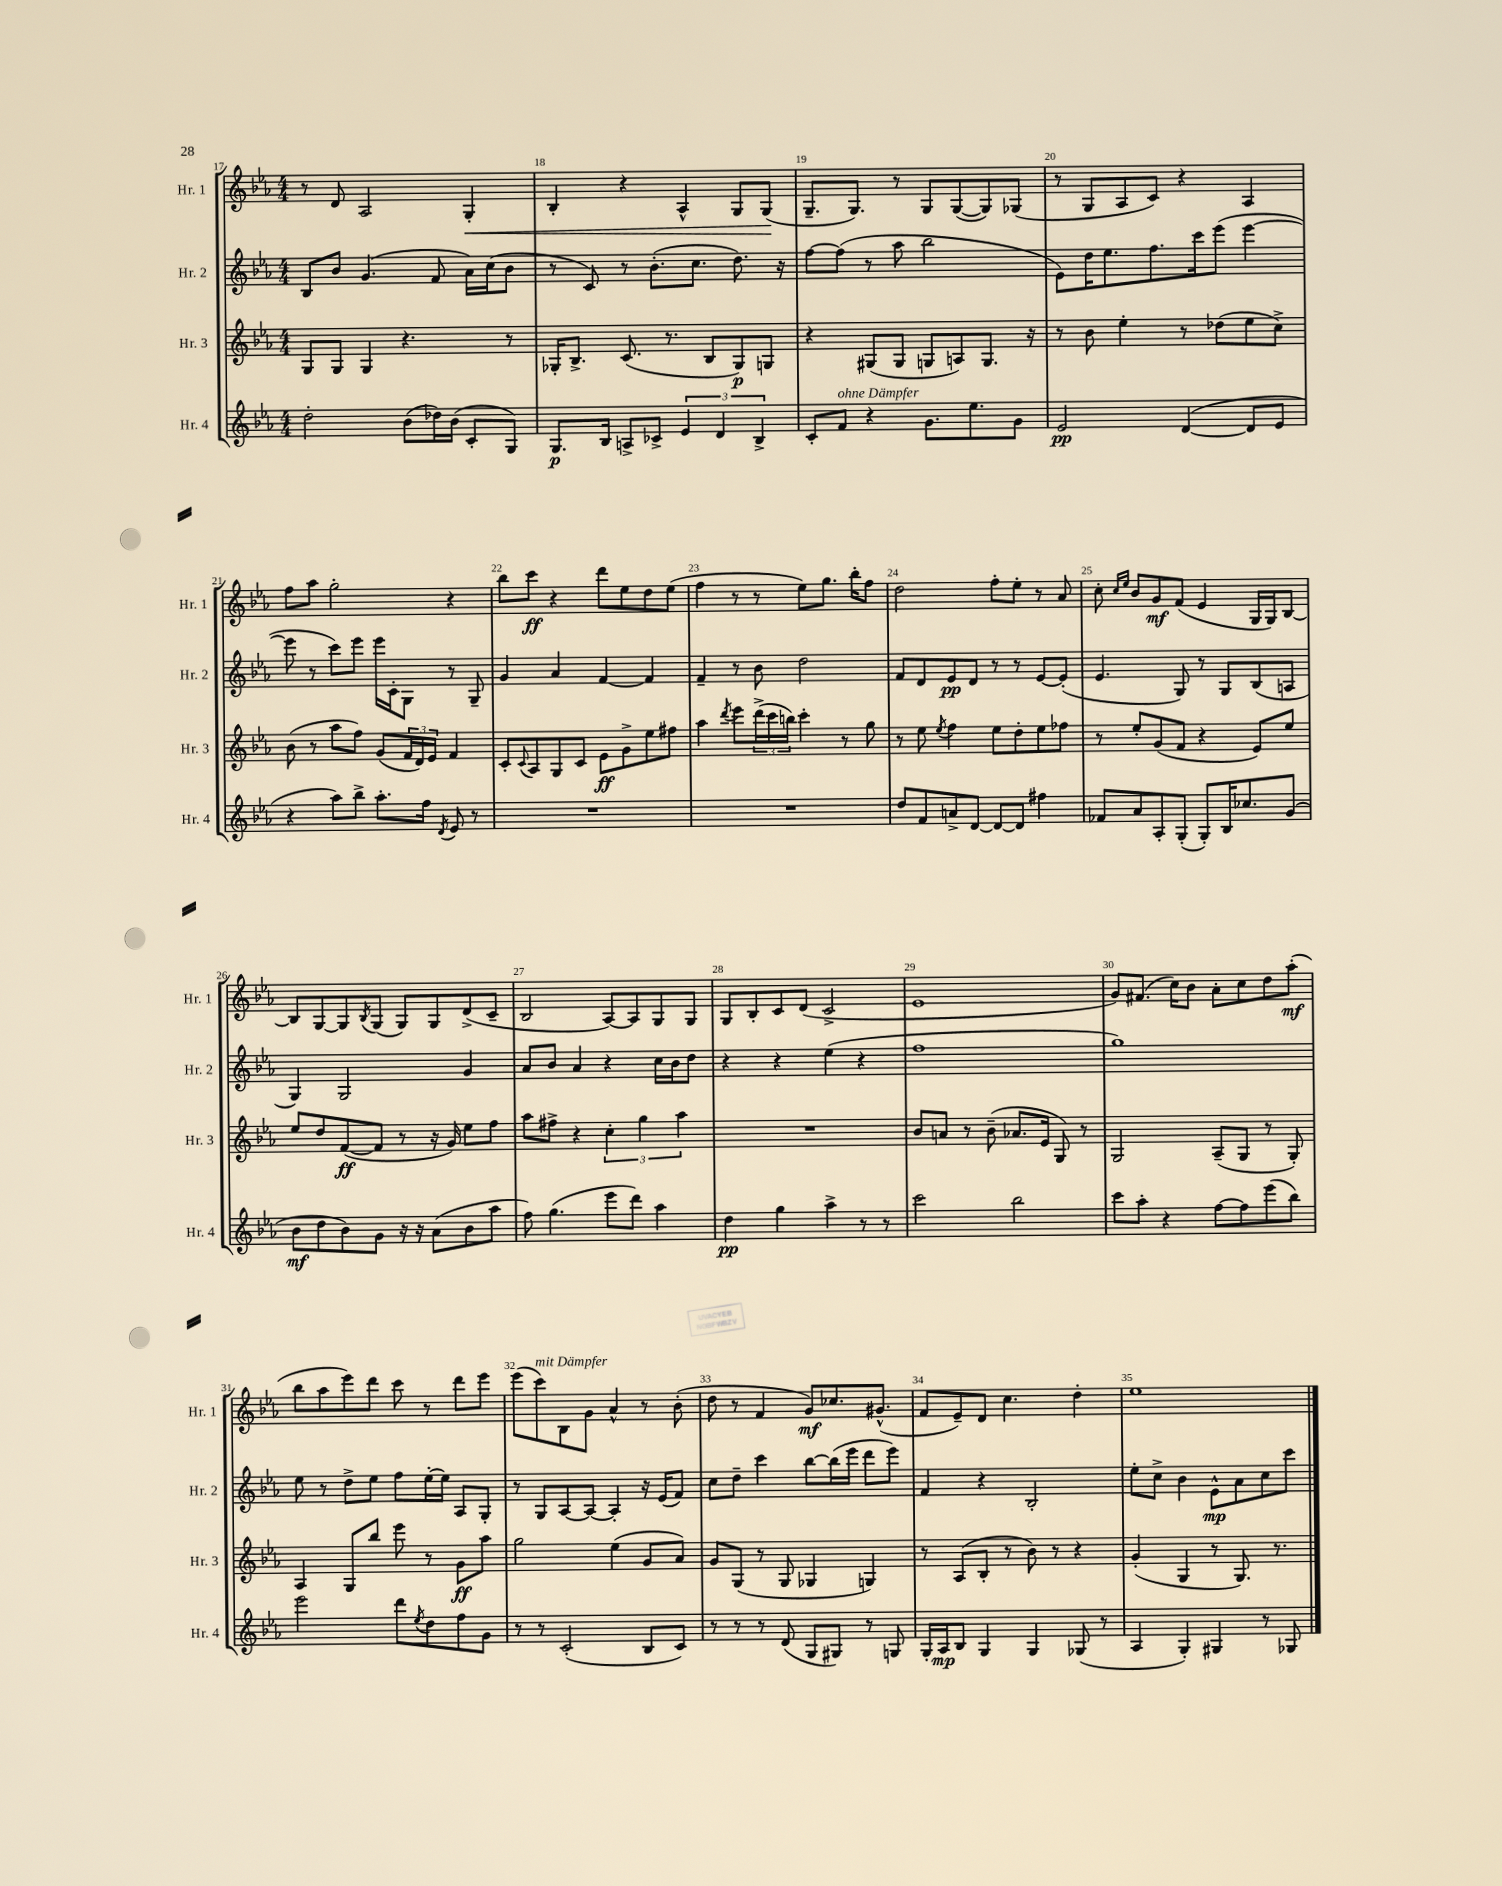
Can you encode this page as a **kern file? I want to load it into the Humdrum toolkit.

**kern	**dynam	**kern	**dynam	**kern	**dynam	**kern	**dynam
*part4	*part4	*part3	*part3	*part2	*part2	*part1	*part1
*staff4	*staff4	*staff3	*staff3	*staff2	*staff2	*staff1	*staff1
*I"Hr. 4	*	*I"Hr. 3	*	*I"Hr. 2	*	*I"Hr. 1	*
*I'Hr. 4	*	*I'Hr. 3	*	*I'Hr. 2	*	*I'Hr. 1	*
*clefG2	*	*clefG2	*	*clefG2	*	*clefG2	*
*k[b-e-a-]	*	*k[b-e-a-]	*	*k[b-e-a-]	*	*k[b-e-a-]	*
*M4/4	*	*M4/4	*	*M4/4	*	*M4/4	*
=17	=17	=17	=17	=17	=17	=17	=17
2dd'\	.	8G/L	.	8B-/L	.	8r	.
.	.	8G/J	.	8b-/J	.	8d/	.
.	.	4G/	.	(4.g/	.	2A-/	.
(8b-\L	.	4.r	.	.	.	.	.
16dd-X\L)	.	.	.	8f/	.	.	.
(16b-\JJ	.	.	.	.	.	.	.
!	!	!	!	!	!	!	!LO:HP:b
8c'/L	.	.	.	16a-\LL)	.	4G'/	<
.	.	.	.	(16cc\J	.	.	.
8G/J)	.	8r	.	8b-\J	.	.	.
=18	=18	=18	=18	=18	=18	=18	=18
8.G/L	p	16G-X'/KL	.	8r	.	4B-'/	.
.	.	8.B-^/J	.	.	.	.	.
.	.	.	.	8c/)	.	.	.
16B-/Jk	.	.	.	.	.	.	.
8An^/L	.	(8.c/	.	8r	.	4r	.
8c-X^/J	.	.	.	(8.b-'\L	.	.	.
.	.	8.r	.	.	.	.	.
6e-/	.	.	.	.	.	4A-^^/	.
.	.	.	.	8.cc\J	.	.	.
.	.	8B-/L	.	.	.	.	.
6d/	.	.	.	.	.	.	.
.	.	8G-/)	p	8.dd\)	.	8G/L	.
6B-^/	.	.	.	.	.	.	.
.	.	8Gn/J	.	.	.	(8G/J	.
.	.	.	.	16r	.	.	.
.	.	.	.	.	.	.	[
=19	=19	=19	=19	=19	=19	=19	=19
8c'/L	.	4r	.	[8ff\L	.	8.G~/L	.
!LO:TX:a:i:t=ohne Dämpfer	!	!	!	!	!	!	!
8f/J	.	.	.	(8ff\J]	.	.	.
.	.	.	.	.	.	8.G/J)	.
4r	.	(8G#X/L	.	8r	.	.	.
.	.	8G#/J	.	8aa-\	.	8r	.
8.g\L	.	8Gn/L	.	2bb-\	.	8G/L	.
.	.	8An/)	.	.	.	([8G/	.
8.ee-\	.	.	.	.	.	.	.
.	.	8.G/J	.	.	.	8G/])	.
8g\J	.	.	.	.	.	(8G-X/J	.
.	.	16r	.	.	.	.	.
=20	=20	=20	=20	=20	=20	=20	=20
2e-/	pp	8r	.	8e-\L)	.	8r	.
.	.	8b-\	.	16dd\K	.	8G/L	.
.	.	.	.	8.ee-\	.	.	.
.	.	4ee-'\	.	.	.	8A-/	.
.	.	.	.	8.ff\	.	8c/J)	.
([4d/	.	8r	.	.	.	4r	.
.	.	.	.	16ccc\k	.	.	.
.	.	(8dd-X\L	.	(8eee-\J	.	.	.
8d/L]	.	8ee-\	.	[4eee-\	.	4A-/	.
8e-/J	.	8cc^\J)	.	.	.	.	.
!!LO:LB:g=z
=21	=21	=21	=21	=21	=21	=21	=21
4r	.	(8b-\	.	8eee-\]	.	8ff\L	.
.	.	8r	.	8r	.	8aa-\J	.
8aa-\L)	.	8aa-\L	.	8ccc\L)	.	2gg'\	.
8bb-^\J	.	8ff\J)	.	8eee-\J	.	.	.
8.aa-'\L	.	(8g/L	.	16eee-\LL	.	.	.
.	.	.	.	16c'\J	.	.	.
.	.	24f/L	.	8G\J	.	.	.
.	.	24d/)	.	.	.	.	.
16ff\Jk	.	.	.	.	.	.	.
.	.	24e-/JJ	.	.	.	.	.
8qd/	.	.	.	.	.	.	.
8e-/	.	4f/	.	8r	.	4r	.
8r	.	.	.	8G~/	.	.	.
=22	=22	=22	=22	=22	=22	=22	=22
1r	.	8c'/L	.	4g/	.	8bb-\L	.
.	.	8qqc/	.	.	.	.	.
.	.	8A-/	.	.	.	8ccc\J	ff
.	.	8G/	.	4a-/	.	4r	.
.	.	8c/J	.	.	.	.	.
.	.	8e-\L	ff	[4f/	.	8ddd\L	.
.	.	8g^\	.	.	.	8ee-\	.
.	.	8ee-\	.	4f/]	.	8dd\	.
.	.	8ff#X\J	.	.	.	(8ee-\J	.
=23	=23	=23	=23	=23	=23	=23	=23
1r	.	4aa-\	.	4f~/	.	4ff\	.
.	.	8qddd/	.	.	.	.	.
.	.	8eee-\L	.	8r	.	8r	.
.	.	(24ddd^\L	.	8b-\	.	8r	.
.	.	24ccc\	.	.	.	.	.
.	.	24bbn\JJ)	.	.	.	.	.
.	.	4ccc'\	.	2dd\	.	8ee-\L)	.
.	.	.	.	.	.	8.gg\J	.
.	.	8r	.	.	.	.	.
.	.	.	.	.	.	16bb-'\KL	.
.	.	8gg\	.	.	.	8ff\J	.
=24	=24	=24	=24	=24	=24	=24	=24
8dd/L	.	8r	.	8f/L	.	2dd\	.
8f/	.	8ee-\	.	8d/	.	.	.
.	.	8qee-/	.	.	.	.	.
8an^/	.	4ff\	.	8e-/	pp	.	.
[8d/J	.	.	.	8d/J	.	.	.
8d/L_	.	8ee-\L	.	8r	.	8ff'\L	.
8d/J]	.	8dd'\	.	8r	.	8ee-'\J	.
4ff#X\	.	8ee-\	.	[8e-/L	.	8r	.
.	.	8ff-X\J	.	(8e-'/J]	.	8a-/	.
=25	=25	=25	=25	=25	=25	=25	=25
8f-X/L	.	8r	.	4.e-/	.	8cc'\	.
.	.	.	.	.	.	16qqcc/LL	.
.	.	.	.	.	.	16qqee-/JJ	.
8a-/	.	8ee-'/L	.	.	.	8b-/L	.
8A-'/	.	(8g/	.	.	.	8g/	mf
(8G'/J	.	8f/J	.	8G/)	.	(8f/J	.
8G'/L)	.	4r	.	8r	.	4e-/	.
16B-/K	.	.	.	8G/L	.	.	.
8.cc-X/	.	.	.	.	.	.	.
.	.	8e-/L)	.	(8B-/	.	16G/LL	.
.	.	.	.	.	.	16G/J)	.
(8g/J	.	8ee-/J	.	8An/J	.	[8B-/J	.
!!LO:LB:g=z
=26	=26	=26	=26	=26	=26	=26	=26
8b-\L	mf	8ee-/L	.	4G/)	.	8B-/L]	.
8dd\	.	8dd/	.	.	.	[8G/	.
8b-\)	.	([8f/	ff	2G/	.	8G/]	.
.	.	.	.	.	.	8qB-/	.
8g\J	.	8f/J]	.	.	.	(8G/J	.
16r	.	8r	.	.	.	8G/L)	.
16r	.	.	.	.	.	.	.
(8a-\L	.	16r	.	.	.	8G/	.
.	.	16g/)	.	.	.	.	.
8b-\	.	8ee-\L	.	4g/	.	(8d^/	.
8aa-\J	.	8ff\J	.	.	.	8c~/J	.
=27	=27	=27	=27	=27	=27	=27	=27
8ff\)	.	8aa-\L	.	8a-/L	.	2B-/	.
(4.gg\	.	8ff#X^\J	.	8b-/J	.	.	.
.	.	4r	.	4a-/	.	.	.
8eee-\L	.	6cc'\	.	4r	.	[8A-/L)	.
8ddd\J)	.	.	.	.	.	8A-/]	.
.	.	6gg\	.	.	.	.	.
4aa-\	.	.	.	16cc\LL	.	8G/	.
.	.	.	.	16b-\J	.	.	.
.	.	6aa-\	.	.	.	.	.
.	.	.	.	8dd\J	.	8G/J	.
=28	=28	=28	=28	=28	=28	=28	=28
4dd\	pp	1r	.	4r	.	8G/L	.
.	.	.	.	.	.	8B-'/	.
4gg\	.	.	.	4r	.	8c/	.
.	.	.	.	.	.	(8d/J	.
4aa-^\	.	.	.	(4ee-\	.	2c^/	.
8r	.	.	.	4r	.	.	.
8r	.	.	.	.	.	.	.
=29	=29	=29	=29	=29	=29	=29	=29
2ccc\	.	8b-/L	.	1ff	.	1e-	.
.	.	8an/J	.	.	.	.	.
.	.	8r	.	.	.	.	.
.	.	(8b-~\	.	.	.	.	.
2bb-\	.	8.a-X/L	.	.	.	.	.
.	.	16e-/Jk	.	.	.	.	.
.	.	8G/)	.	.	.	.	.
.	.	8r	.	.	.	.	.
=30	=30	=30	=30	=30	=30	=30	=30
8ccc\L	.	2G/	.	1gg)	.	8g/L)	.
8aa-'\J	.	.	.	.	.	(8.f#X/J	.
4r	.	.	.	.	.	.	.
.	.	.	.	.	.	16cc\KL)	.
.	.	.	.	.	.	8b-\J	.
[8ff\L	.	(8A-~/L	.	.	.	8a-'\L	.
8ff\]	.	8G/J	.	.	.	8cc\	.
(8eee-\	.	8r	.	.	.	8dd\	.
8bb-\J)	.	8G'/)	.	.	.	(8aa-'\J	mf
!!LO:LB:g=z
=31	=31	=31	=31	=31	=31	=31	=31
2eee-\	.	4A-/	.	8ee-\	.	8bb-\L	.
.	.	.	.	8r	.	8aa-\	.
.	.	8G/L	.	8dd^\L	.	8eee-\)	.
.	.	8bb-/J	.	8ee-\J	.	8ddd\J	.
8ddd\L	.	8eee-\	.	8ff\L	.	8ccc\	.
8qee-/	.	.	.	.	.	.	.
8dd\	.	8r	.	[16ee-'\L	.	8r	.
.	.	.	.	16ee-\JJ]	.	.	.
8ff\	.	8g\L	ff	8A-/L	.	8ddd\L	.
8g\J	.	8aa-\J	.	8G'/J	.	8eee-\J	.
=32	=32	=32	=32	=32	=32	=32	=32
8r	.	2gg\	.	8r	.	(8eee-\L	.
!	!	!	!	!	!	!LO:TX:a:i:t=mit Dämpfer	!
8r	.	.	.	8G/L	.	8ccc\)	.
(2c'/	.	.	.	[8A-/	.	8B-\	.
.	.	.	.	8A-/J_	.	8g\J	.
.	.	(4ee-\	.	4A-'/]	.	4a-^^/	.
8B-/L	.	8g/L	.	16r	.	8r	.
.	.	.	.	(16e-/KL	.	.	.
8c/J)	.	8a-/J)	.	8f/J)	.	(8b-'\	.
=33	=33	=33	=33	=33	=33	=33	=33
8r	.	8g/L	.	8cc\L	.	8dd\	.
8r	.	(8G/J	.	8dd~\J	.	8r	.
8r	.	8r	.	4ccc\	.	4f/	.
(8d/	.	8G/	.	.	.	.	.
8G/L	.	4G-X/	.	[8bb-\L	.	8g/L)	mf
8G#X/J)	.	.	.	(16bb-\L]	.	8.cc-X/	.
.	.	.	.	16eee-\JJ	.	.	.
8r	.	4Gn/)	.	8ddd\L	.	.	.
.	.	.	.	.	.	(8.g#X^^/J	.
8Gn/	.	.	.	8eee-\J)	.	.	.
=34	=34	=34	=34	=34	=34	=34	=34
16G'/LL	.	8r	.	4f/	.	8f/L	.
16A-/J	mp	.	.	.	.	.	.
8B-/J	.	(8A-/L	.	.	.	8e-~/)	.
4G/	.	8B-'/J	.	4r	.	8d/J	.
.	.	8r	.	.	.	4.cc\	.
4G/	.	8b-\)	.	2B-'/	.	.	.
.	.	8r	.	.	.	.	.
(8G-X/	.	4r	.	.	.	4dd'\	.
8r	.	.	.	.	.	.	.
=35	=35	=35	=35	=35	=35	=35	=35
4A-/	.	(4g'/	.	8ee-'\L	.	1ee-	.
.	.	.	.	8cc^\J	.	.	.
4G'/)	.	4G/	.	4b-\	.	.	.
4G#X/	.	8r	.	8e-^^\L	mp	.	.
.	.	8.G/)	.	8a-\	.	.	.
8r	.	.	.	8cc\	.	.	.
.	.	8.r	.	.	.	.	.
8G-X/	.	.	.	8ccc\J	.	.	.
==	==	==	==	==	==	==	==
*-	*-	*-	*-	*-	*-	*-	*-
